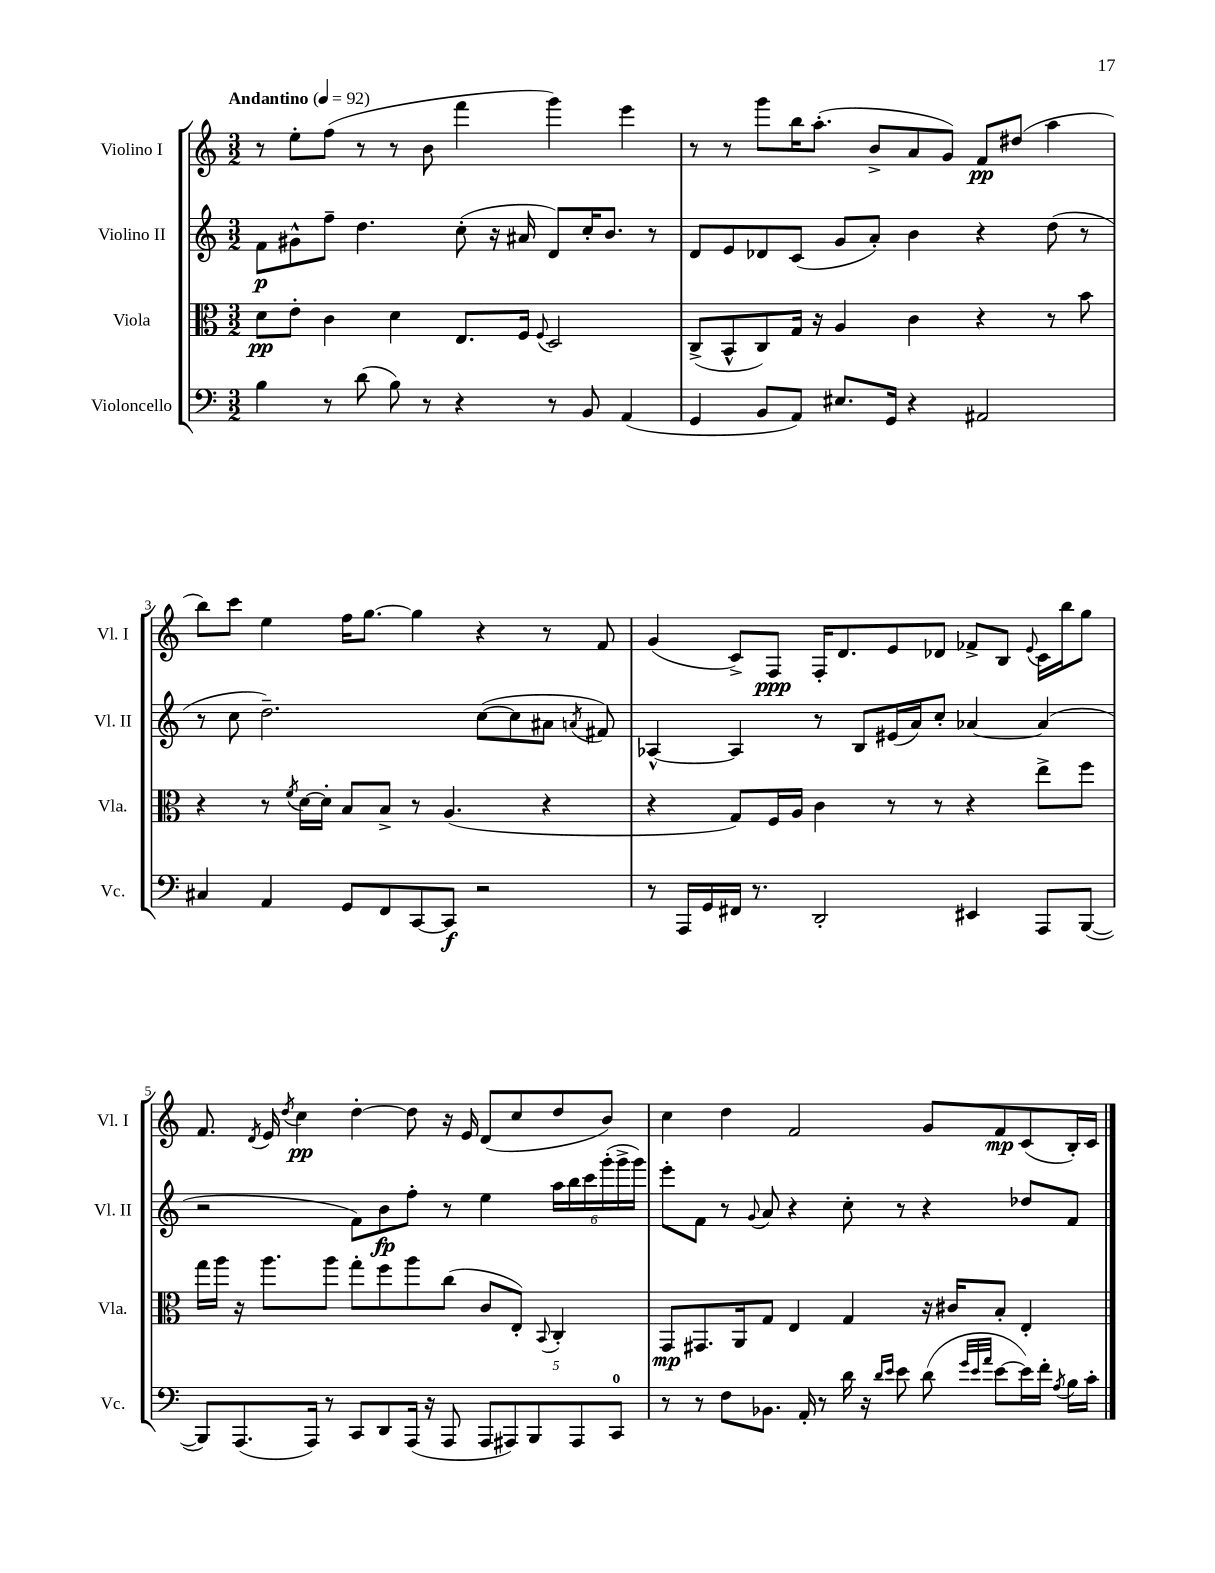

**kern	**dynam	**kern	**dynam	**kern	**dynam	**kern	**dynam
*part4	*part4	*part3	*part3	*part2	*part2	*part1	*part1
*staff4	*staff4	*staff3	*staff3	*staff2	*staff2	*staff1	*staff1
*I"Violoncello	*	*I"Viola	*	*I"Violino II	*	*I"Violino I	*
*I'Vc.	*	*I'Vla.	*	*I'Vl. II	*	*I'Vl. I	*
*clefF4	*	*clefC3	*	*clefG2	*	*clefG2	*
*k[]	*	*k[]	*	*k[]	*	*k[]	*
*M3/2	*	*M3/2	*	*M3/2	*	*M3/2	*
*MM92	*	*MM92	*	*MM92	*	*MM92	*
=1	=1	=1	=1	=1	=1	=1	=1
!	!	!	!	!	!	!LO:TX:a:B:t=Andantino	!
4B\	.	8d\L	pp	8f\L	p	8r	.
.	.	8e'\J	.	8g#X^^\	.	8ee'\L	.
8r	.	4c\	.	8ff~\J	.	(8ff\J	.
(8d\	.	.	.	4.dd\	.	8r	.
8B\)	.	4d\	.	.	.	8r	.
8r	.	.	.	.	.	8b\	.
4r	.	8.E/L	.	(8cc'\	.	4fff\	.
.	.	.	.	16r	.	.	.
.	.	16F/Jk	.	16a#X/	.	.	.
.	.	8qqF/	.	.	.	.	.
8r	.	2D/	.	8d/L)	.	4ggg\)	.
8BB/	.	.	.	16cc'/K	.	.	.
.	.	.	.	8.b/J	.	.	.
(4AA/	.	.	.	.	.	4eee\	.
.	.	.	.	8r	.	.	.
=2	=2	=2	=2	=2	=2	=2	=2
4GG/	.	(8C^/L	.	8d/L	.	8r	.
.	.	8BB^^/	.	8e/	.	8r	.
8BB/L	.	8C/)	.	8d-X/	.	8ggg\L	.
8AA/J)	.	16G/Jk	.	(8c/J	.	16bb\K	.
.	.	16r	.	.	.	(8.aa'\J	.
8.E#X/L	.	4A/	.	8g/L	.	.	.
.	.	.	.	8a'/J)	.	8b^/L	.
16GG/Jk	.	.	.	.	.	.	.
4r	.	4c\	.	4b\	.	8a/	.
.	.	.	.	.	.	8g/J)	.
2AA#X/	.	4r	.	4r	.	8f/L	pp
.	.	.	.	.	.	(8dd#X/J	.
.	.	8r	.	(8dd\	.	4aa\	.
.	.	8b\	.	8r	.	.	.
!!LO:LB:g=z
=3	=3	=3	=3	=3	=3	=3	=3
4C#X/	.	4r	.	8r	.	8bb\L)	.
.	.	.	.	8cc\	.	8ccc\J	.
4AA/	.	8r	.	2.dd~\)	.	4ee\	.
.	.	8qf/	.	.	.	.	.
.	.	[16d\LL	.	.	.	.	.
.	.	16d'\JJ]	.	.	.	.	.
8GG/L	.	8B/L	.	.	.	16ff\KL	.
.	.	.	.	.	.	[8.gg\J	.
8FF/	.	8B^/J	.	.	.	.	.
[8CC/	.	8r	.	.	.	4gg\]	.
8CC/J]	f	(4.A/	.	.	.	.	.
2r	.	.	.	([8cc\L	.	4r	.
.	.	.	.	8cc\]	.	.	.
.	.	4r	.	8a#X\J	.	8r	.
.	.	.	.	8qan/	.	.	.
.	.	.	.	8f#X/)	.	8f/	.
=4	=4	=4	=4	=4	=4	=4	=4
8r	.	4r	.	[4A-X^^/	.	(4g/	.
16AAA/LL	.	.	.	.	.	.	.
16GG/	.	.	.	.	.	.	.
16FF#X/JJ	.	8G/L)	.	4A-/]	.	8c^/L)	.
8.r	.	.	.	.	.	.	.
.	.	16F/L	.	.	.	8F/J	ppp
.	.	16A/JJ	.	.	.	.	.
2DD'/	.	4c\	.	8r	.	16F'/KL	.
.	.	.	.	.	.	8.d/	.
.	.	.	.	8B/L	.	.	.
.	.	8r	.	(16e#X/L	.	8e/	.
.	.	.	.	16a/J)	.	.	.
.	.	8r	.	8cc'/J	.	8d-X/J	.
4EE#X/	.	4r	.	[4a-X/	.	8f-X^/L	.
.	.	.	.	.	.	8B/J	.
.	.	.	.	.	.	8qqe/	.
8AAA/L	.	8ee^\L	.	(4a-/]	.	16c\LL	.
.	.	.	.	.	.	16bb\J	.
([8BBB/J	.	8ff\J	.	.	.	8gg\J	.
!!LO:LB:g=z
=5	=5	=5	=5	=5	=5	=5	=5
8BBB/L])	.	16gg\LL	.	2r	.	8.f/	.
.	.	16aa\JJ	.	.	.	.	.
(8.AAA/	.	16r	.	.	.	.	.
.	.	.	.	.	.	8qd/	.
.	.	8.aa\L	.	.	.	16e/	.
.	.	.	.	.	.	8qdd/	.
.	.	.	.	.	.	4cc\	pp
16AAA/Jk)	.	.	.	.	.	.	.
8r	.	8aa\J	.	.	.	.	.
8CC/L	.	8gg'\L	.	8f\L)	.	[4dd'\	.
8DD/	.	8ff\	.	8b\	fp	.	.
(16AAA/Jk	.	8aa\	.	8ff'\J	.	8dd\]	.
16r	.	.	.	.	.	.	.
8AAA/	.	(8cc\J	.	8r	.	16r	.
.	.	.	.	.	.	16e/	.
10AAA/L	.	8c/L	.	4ee\	.	(8d/L	.
10AAA#X/)	.	.	.	.	.	.	.
.	.	8E'/J)	.	.	.	8cc/	.
10BBB/	.	.	.	.	.	.	.
.	.	8qqBB/	.	.	.	.	.
.	.	4C'/	.	24aa\LL	.	8dd/	.
.	.	.	.	24bb\	.	.	.
10AAA#/	.	.	.	.	.	.	.
.	.	.	.	24ccc\	.	.	.
.	.	.	.	(24ggg'\	.	8b/J)	.
10CC/J	.	.	.	.	.	.	.
.	.	.	.	24ggg^\	.	.	.
.	.	.	.	24ggg\JJ)	.	.	.
=6	=6	=6	=6	=6	=6	=6	=6
8r	.	8GG/L	mp	8eee'\L	.	4cc\	.
8r	.	8.GG#X/	.	8f\J	.	.	.
8F\L	.	.	.	8r	.	4dd\	.
.	.	16AA/k	.	.	.	.	.
.	.	.	.	8qqg/	.	.	.
8.BB-X\J	.	8G/J	.	8a/	.	.	.
.	.	4E/	.	4r	.	2f/	.
16AA'/	.	.	.	.	.	.	.
8r	.	.	.	.	.	.	.
16d\	.	4G/	.	8cc'\	.	.	.
16r	.	.	.	.	.	.	.
16qqd/LL	.	.	.	.	.	.	.
16qqe/JJ	.	.	.	.	.	.	.
8e\	.	.	.	8r	.	.	.
(8d\	.	16r	.	4r	.	8g/L	.
.	.	16c#X/KL	.	.	.	.	.
32qqg/LLL	.	.	.	.	.	.	.
32qqe/	.	.	.	.	.	.	.
32qqa/JJJ	.	.	.	.	.	.	.
[8e\L	.	8B'/J	.	.	.	8f/	mp
16e\L])	.	4E'/	.	8dd-X/L	.	(8c/	.
16f'\JJ	.	.	.	.	.	.	.
8qA/	.	.	.	.	.	.	.
16B\LL	.	.	.	8f/J	.	16B'/L)	.
16c'\JJ	.	.	.	.	.	16c/JJ	.
==	==	==	==	==	==	==	==
*-	*-	*-	*-	*-	*-	*-	*-
